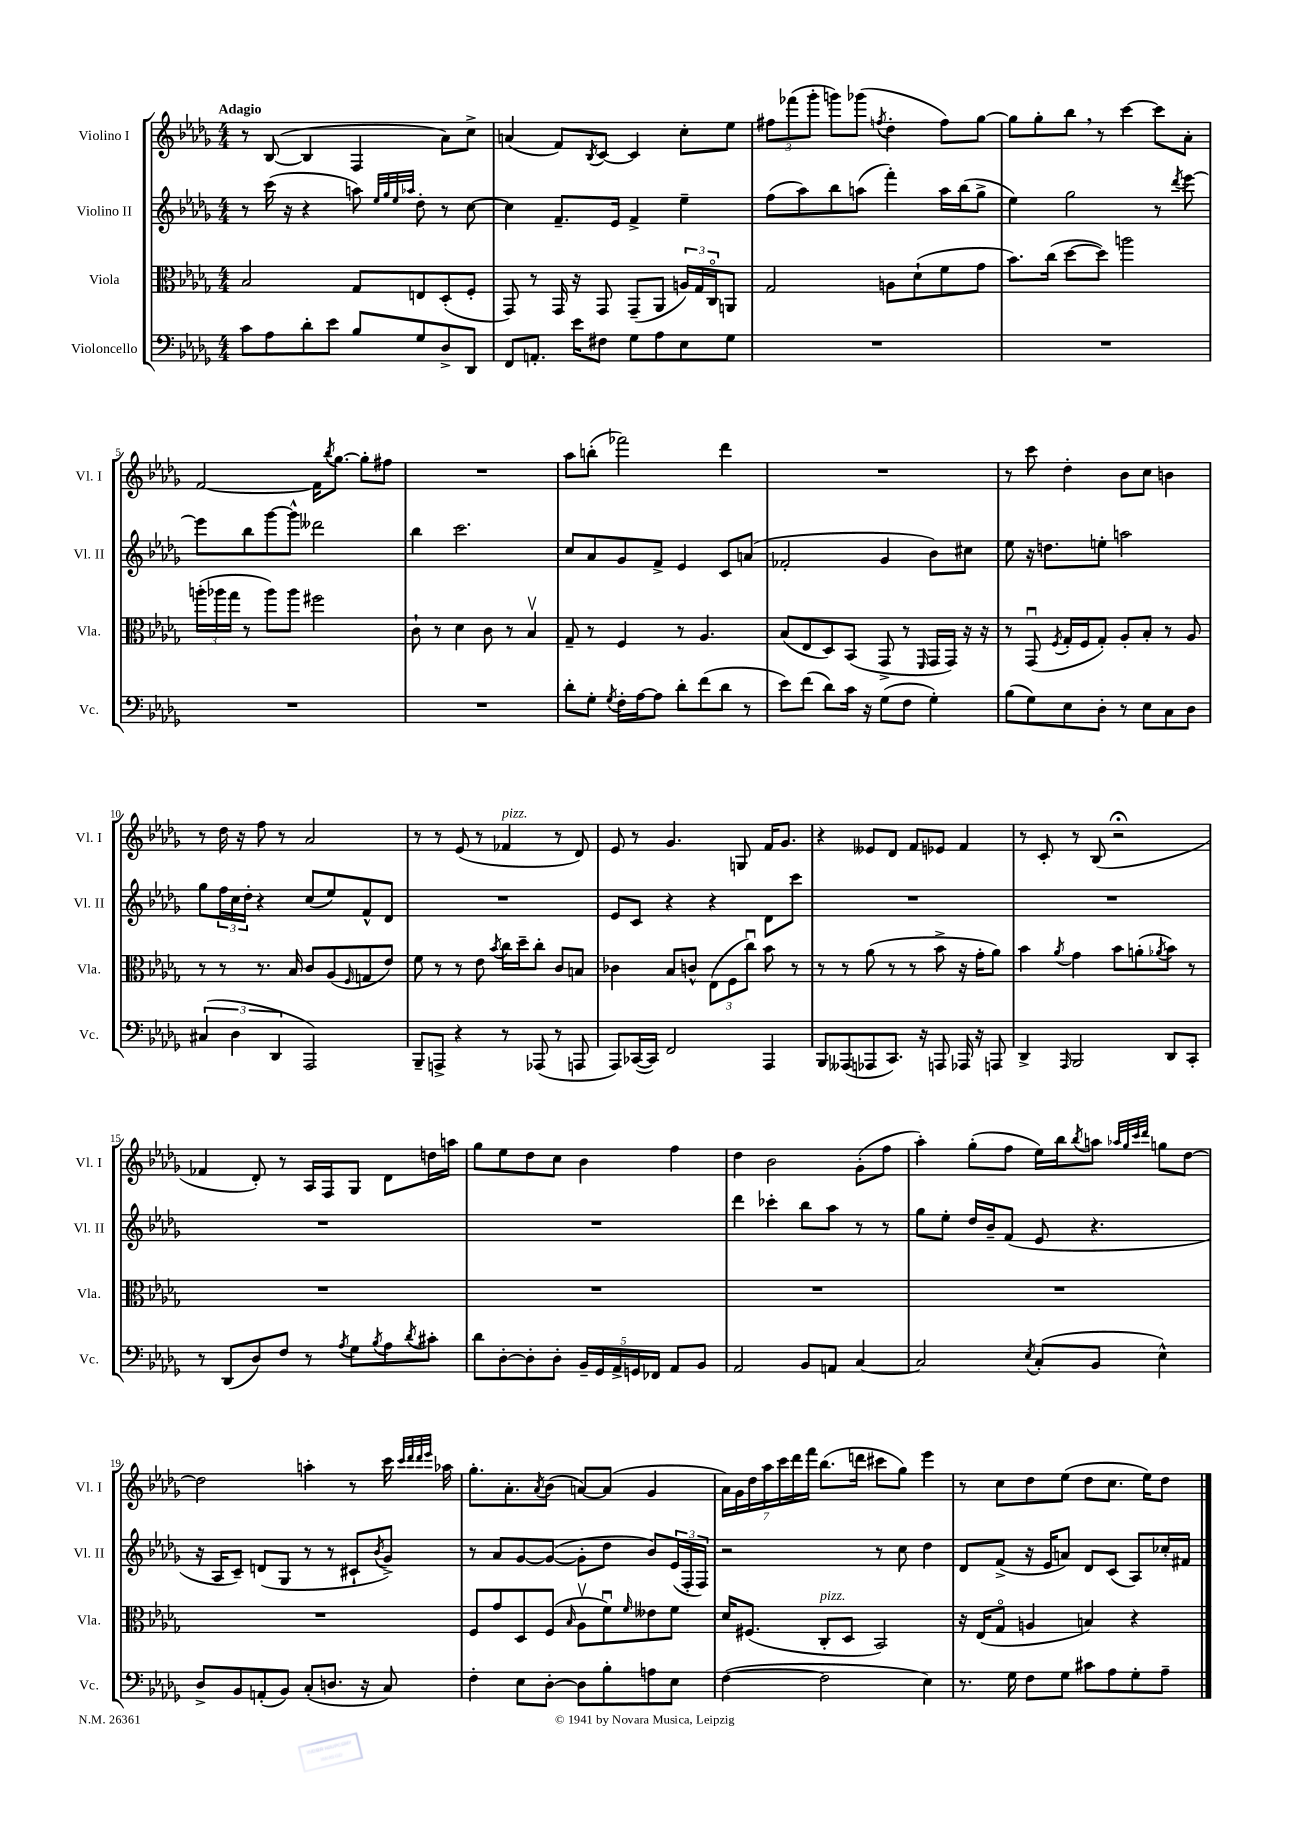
<<
\new StaffGroup <<
\new Staff = "s0" \with { instrumentName = "Violino I" shortInstrumentName = "Vl. I" } {
    \clef treble \key des \major \numericTimeSignature \time 4/4 \tempo "Adagio"
    r8 bes8~( bes4 f4 aes'8) c''8-> |
    a'4( f'8) \acciaccatura { bes8 } c'8~ c'4 c''8-. ees''8 |
    \tuplet 3/2 { fis''8 fes'''8( ges'''8-. } g'''8) ges'''8( \acciaccatura { f''8 } des''4-. f''8) ges''8~ |
    ges''8 ges''8-. bes''8 \breathe r8 c'''4~ c'''8 aes'8-. |
    f'2~ f'16 \acciaccatura { bes''8 } ges''8.~ ges''8-. fis''8 |
    R1 |
    aes''8 b''8-.( fes'''2) des'''4 |
    R1 |
    r8 c'''8 des''4-. bes'8 c''8 b'4 |
    r8 des''16 r16 f''8 r8 aes'2 |
    r8 r8 ees'8( r8 fes'4^\markup { \italic "pizz." } r8 des'8) |
    ees'8 r8 ges'4. g8 f'16 ges'8. |
    r4 eeses'8 des'8 f'8 ees'8 f'4 |
    r8 c'8-. r8 bes8( r2\fermata |
    fes'4 des'8-.) r8 aes16 f16 ges8 des'8 d''16 a''16 |
    ges''8 ees''8 des''8 c''8 bes'4 f''4 |
    des''4 bes'2 ges'8-.( f''8 |
    aes''4-.) ges''8-.( f''8 ees''16) bes''16 \acciaccatura { bes''8 } a''8 \grace { aes''32 ges''32 c'''32 des'''32 } g''8 des''8~ |
    des''2 a''4-. r8 c'''16 \grace { c'''32 des'''32 des'''32 ees'''32 } aes''16 |
    ges''8.-. aes'8.-. \acciaccatura { aes'8 } bes'8( a'8~) a'8( ges'4 |
    \tuplet 7/4 { aes'16) ges'16 des''16 aes''16 c'''16 des'''16 f'''16 } bes''8.( d'''16 cis'''8 ges''8) ees'''4 |
    r8 c''8 des''8 ees''8( des''8 c''8. ees''16) des''8 \bar "|." |
}
\new Staff = "s1" \with { instrumentName = "Violino II" shortInstrumentName = "Vl. II" } {
    \clef treble \key des \major \numericTimeSignature \time 4/4
    r8 c'''16( r16 r4 a''8) \grace { ees''32 ges''32 ees''32 aes''32 } des''8-. r8 c''8~ |
    c''4 f'8.-- ees'16 f'4-> ees''4-- |
    f''8( aes''8) bes''8 a''8( f'''4-.) a''16 bes''16( ges''8-> |
    ees''4) ges''2 r8 \acciaccatura { des'''8 } ees'''8~ |
    ees'''8 bes''8 ges'''8~ ges'''8-^ deses'''2 |
    bes''4 c'''2. |
    c''8 aes'8 ges'8 f'8-> ees'4 c'8 a'8( |
    fes'2-. ges'4 bes'8) cis''8 |
    ees''8 r16 d''8. e''8-. a''2 |
    ges''8 \tuplet 3/2 { f''16 c''16 des''16-. } r4 c''8( ees''8) f'8-^ des'8 |
    R1 |
    ees'8 c'8 r4 r4 des'8 c'''8 |
    R1 |
    R1 |
    R1 |
    R1 |
    des'''4 ces'''4-. bes''8 aes''8 r8 r8 |
    ges''8 ees''8-. des''16 bes'16-- f'8( ees'8 r4. |
    r16 aes16 c'8--) d'8( ges8 r8 r8 cis'8-! \acciaccatura { bes'8 } ges'8->) |
    r8 aes'8 ges'8~ ges'8~( ges'8-. des''8 bes'8) \tuplet 3/2 { ees'16( f16-. f16) } |
    r2 r8 c''8 des''4 |
    des'8 f'8->( r16 ees'16 a'8) des'8 c'8( aes8) ces''16-. fis'16 \bar "|." |
}
\new Staff = "s2" \with { instrumentName = "Viola" shortInstrumentName = "Vla." } {
    \clef alto \key des \major \numericTimeSignature \time 4/4
    bes2 ges8 e8 des8-.( f8-. |
    ges,8) r8 ges,16 r16 ges,8 ges,8--( aes,8 \tuplet 3/2 { a16) ges16 c16\flageolet } a,8 |
    ges2 a8 des'8-!( f'8 ges'8 |
    bes'8.) c''16( des''8~ des''8) a''2 |
    \tuplet 3/2 { a''16-.( aes''16 ges''16 } r8 aes''8) aes''8 fis''2 |
    c'8-! r8 des'4 c'8 r8 bes4\upbow |
    ges8-- r8 f4 r8 aes4. |
    bes8( ees8 des8) bes,8( ges,8-> r8 \grace { f,16 } ges,16 ges,16) r16 r16 |
    r8 ges,8\downbow( \acciaccatura { f8 } ges16-. f16 ges8-.) aes8-. bes8-. r8 aes8 |
    r8 r8 r8. bes16 c'8 aes8( \grace { f16 } g8 ees'8) |
    f'8 r8 r8 ees'8 \acciaccatura { bes'8 } c''16 des''16-- c''8-. c'8 b8 |
    ces'4 bes8 c'8-^ \tuplet 3/2 { ees8( f8 c''8\downbow) } bes'8 r8 |
    r8 r8 aes'8( r8 r8 bes'8-> r16 ges'16-. aes'8) |
    bes'4 \acciaccatura { aes'8 } ges'4 bes'8 a'8-.( \acciaccatura { aes'8 } bes'8) r8 |
    R1 |
    R1 |
    R1 |
    R1 |
    R1 |
    f8 ges'8 des8 f8( \grace { bes16 } aes8\upbow f'8\downbow) \grace { f'16 } eeses'8 f'8 |
    des'16 fis8.( c8-.^\markup { \italic "pizz." } des8 bes,2) |
    r16 ees16( ges8\flageolet a4 b4) r4 \bar "|." |
}
\new Staff = "s3" \with { instrumentName = "Violoncello" shortInstrumentName = "Vc." } {
    \clef bass \key des \major \numericTimeSignature \time 4/4
    c'8 aes8 des'8-. ees'8 bes8 ges8 des8-> des,8 |
    f,8 a,8.-. ees'16 fis8 ges8 aes8 ees8 ges8 |
    R1 |
    R1 |
    R1 |
    R1 |
    des'8-. ges8-. \acciaccatura { ges8 } f16-. aes16~ aes8 des'8-. f'8( des'8 r8 |
    ees'8) f'8( des'8) c'16 r16 ges8( f8 ges4-.) |
    bes8( ges8) ees8 des8-. r8 ees8 c8 des8 |
    \tuplet 3/2 { cis4( des4 des,4 } aes,,2) |
    bes,,8-- a,,8-> r4 r8 aes,,8( r8 a,,8 |
    aes,,8) ces,16~( ces,16) f,2 aes,,4 |
    bes,,8 aeses,,8( aes,,8 c,8.) r16 a,,8 aes,,16 r16 a,,8 |
    des,4-> \grace { aes,,16 } bes,,2 des,8 c,8-. |
    r8 des,8( des8) f8 r8 \acciaccatura { aes8 } ges8 \acciaccatura { bes8 } aes8 \acciaccatura { des'8 } cis'8-. |
    des'8 des8~-. des8-. des8-. \tuplet 5/4 { bes,16-- ges,16 aes,16-> g,16 fes,16 } aes,8 bes,8 |
    aes,2 bes,8 a,8 c4~ |
    c2 \acciaccatura { ees8 } c8-.( bes,8 ees4-^) |
    des8-> bes,8 a,8-.( bes,8) c8-.( d8. r16 c8) |
    f4-. ees8 des8~-. des8 bes8-. a8 ees8 |
    f4~( f2 ees4) |
    r8. ges16 f8 ges8 cis'8 aes8 ges8-. aes8-- \bar "|." |
}
>>
>>
